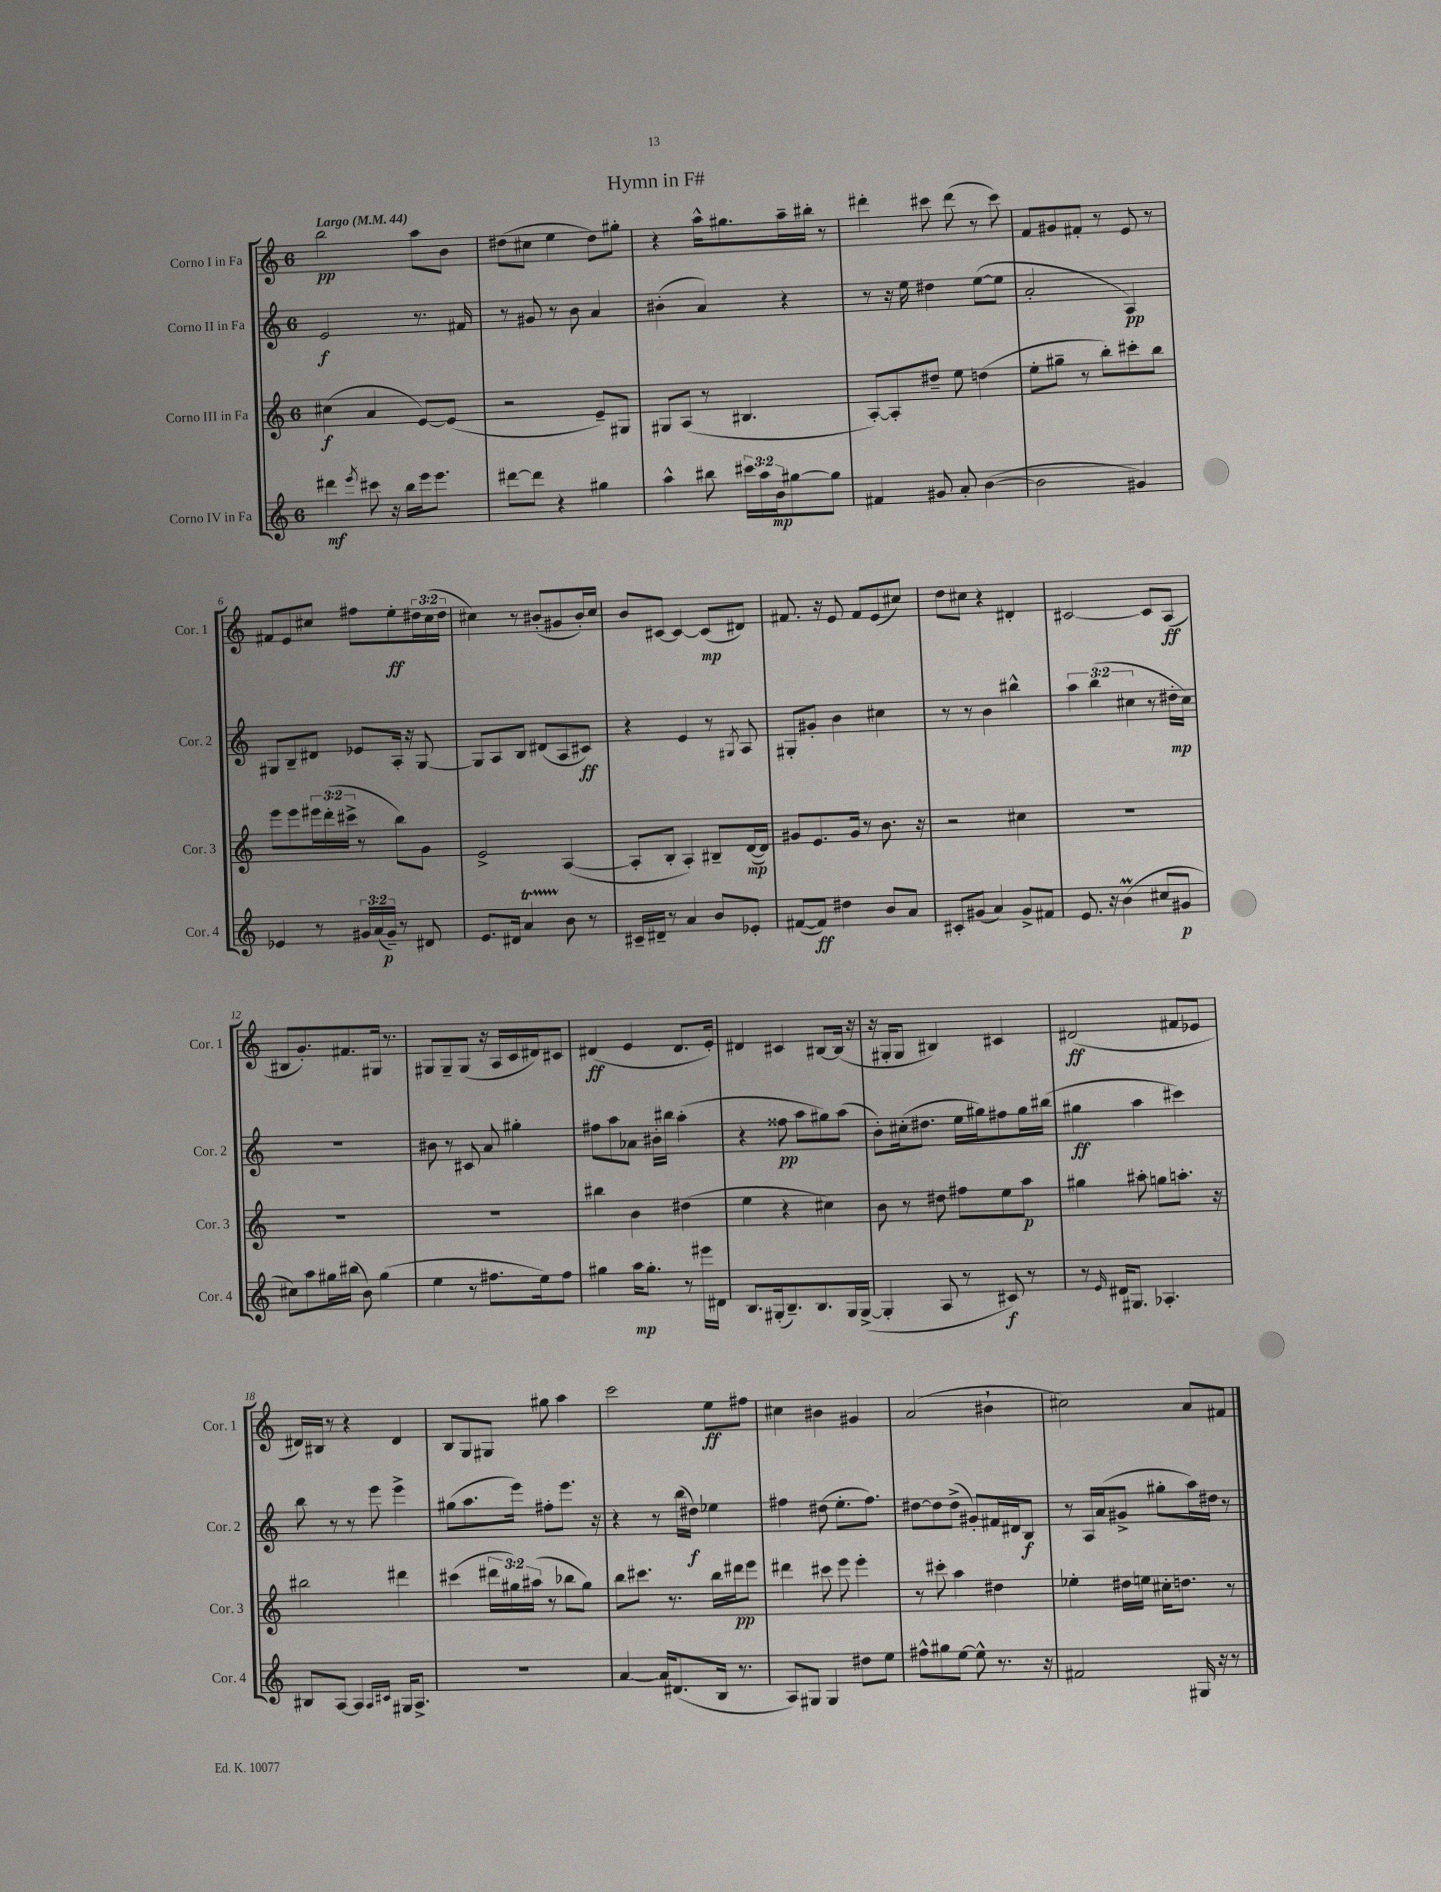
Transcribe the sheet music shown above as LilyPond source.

\header { title = "Hymn in F#" }
<<
\new StaffGroup <<
\new Staff = "s0" \with { instrumentName = "Corno I in Fa" shortInstrumentName = "Cor. 1" } {
    \clef treble \key c \major \once \override Staff.TimeSignature.style = #'single-digit \time 6/8 \override Staff.TupletNumber.text = #tuplet-number::calc-fraction-text \tempo "Largo" 4 = 44
    b''2\pp a''8 b'8 |
    dis''8( cis''8 e''4 dis''8) gis''8-. |
    r4 a''16-^ gis''8. a''16-- bis''16-. r8 |
    dis'''4-. cis'''8 dis'''8( r8 cis'''8) |
    f'8 gis'8 fis'8-. r8 e'8 r8 |
    fis'8 e'8 cis''8 fis''8 e''8-.\ff \tuplet 3/2 { dis''16 cis''16( dis''16 } |
    cis''4) r8 bis'8-.( gis'8 bis'16-.) cis''16 |
    b'8 cis'8~ cis'4~ cis'8\mp( dis'8) |
    fis'8. r16 e'8 fis'8 e'8( cis''8) |
    d''8 cis''8 r4 dis'4-. |
    cis'2~ cis'8 a8\ff( |
    bis8 g'8.-.) fis'8. gis16 r8. |
    gis8 gis8-- gis8( r16 a16 c'16 dis'16) cis'8 |
    dis'4\ff( e'4 dis'8. e'16-.) |
    dis'4 cis'4 bis8~ bis16( r16 |
    r16 gis16-. gis8 bis4) cis'4 |
    dis'2\ff( fis'8 ees'8 |
    dis'16) bis16 r8 r4 dis'4 |
    b8 g8 gis8 gis''8 a''4 |
    c'''2 e''8\ff fis''8 |
    cis''4 bis'4 gis'4 |
    a'2( bis'4-! |
    cis''2) a'8 fis'8 \bar "|." |
}
\new Staff = "s1" \with { instrumentName = "Corno II in Fa" shortInstrumentName = "Cor. 2" } {
    \clef treble \key c \major \once \override Staff.TimeSignature.style = #'single-digit \time 6/8 \override Staff.TupletNumber.text = #tuplet-number::calc-fraction-text
    e'2\f r8. fis'16 |
    r8 gis'8 r8 b'8 a'4 |
    bis'4-.( a'4) r4 |
    r8 r16 e''16 dis''4 e''8~( e''8 |
    a'2-. a4\pp) |
    gis8 b8-- dis'8 ees'8 a16-. r16 gis8~ |
    gis8 a8 b8 dis'8( a8 cis'8\ff) |
    r4 e'4 r8 \acciaccatura { gis8 } a8 |
    gis8-. gis'8-. b'4 cis''4 |
    r8 r8 b'4 bis''4-^ |
    \tuplet 3/2 { a''4 b''4( cis''4 } r8 dis''16-.\mp cis''16) |
    R2. |
    bis'8 r8 cis'8 a'8 gis''4-. |
    fis''8 a''8 aes'8 bis'16-. bis''16 a''4-.( |
    r4 fisis''8\pp a''8 gis''8) a''8( |
    b'8-.) cis''16-.( dis''8. e''16 gis''16) fis''8 gis''16 bis''16( |
    gis''4\ff a''4 cis'''4) |
    b''8 r8 r8 e'''8 e'''4-> |
    gis''8( a''8. e'''16) fis''8-. e'''8. r16 |
    r4 r8 b''16( dis''16\f) ees''4 |
    fis''4 dis''8( e''8.-. fis''8.) |
    dis''8~ dis''8 dis''8->( gis'8-.) fis'16 dis'16 b8\f |
    r8 a16 a'16( gis'8-> gis''8-. a''16) dis''16 r8 \bar "|." |
}
\new Staff = "s2" \with { instrumentName = "Corno III in Fa" shortInstrumentName = "Cor. 3" } {
    \clef treble \key c \major \once \override Staff.TimeSignature.style = #'single-digit \time 6/8 \override Staff.TupletNumber.text = #tuplet-number::calc-fraction-text
    cis''4\f( a'4 e'8~) e'8( |
    r2 e'8--) gis8 |
    gis8 a8( r8 bis4. |
    a8~-.) a8-. dis''8-- e''8 d''4( |
    e''8-. gis''8-- r8 b''8-.) cis'''8-. b''8 |
    e'''8 e'''8 \tuplet 3/2 { eis'''16 d'''16-.( cis'''16-> } r8 b''8) g'8 |
    e'2-> a4~( |
    a8-. b8-. a4-.) bis8-- d'16~\mp( d'16) |
    gis'8 e'8. gis'16 r8 b'8. r16 |
    r2 cis''4 |
    R2. |
    R2. |
    R2. |
    bis''4 b'4 dis''4( |
    e''4 r4 cis''4) |
    b'8 r8 dis''8 fis''8 e''8 a''8\p |
    gis''4 ais''8-. g''8 a''8.-. r16 |
    bis''2 dis'''4 |
    cis'''4( \tuplet 3/2 { dis'''16 gis''16) ais''16( } r8 bes''8 gis''8) |
    b''8 cis'''8. r8. b''16 dis'''16\pp e'''8 |
    dis'''4 cis'''8 e'''8 e'''4-. |
    r8 cis'''8-. a''4 dis''4 |
    ees''4-. dis''16 e''16 cis''16-. d''8. r8 \bar "|." |
}
\new Staff = "s3" \with { instrumentName = "Corno IV in Fa" shortInstrumentName = "Cor. 4" } {
    \clef treble \key c \major \once \override Staff.TimeSignature.style = #'single-digit \time 6/8 \override Staff.TupletNumber.text = #tuplet-number::calc-fraction-text
    dis'''4\mf \acciaccatura { e'''8 } cis'''8 r16 b''16 e'''16 e'''8. |
    dis'''8~ dis'''8 r4 gis''4 |
    a''4-^ bis''8 \tuplet 3/2 { cis'''16 a''16 b'16\mp } gis''8~ gis''8 |
    fis'4 gis'8 a'8-. b'4~( |
    b'2 gis'4) |
    ees'4 r8 \tuplet 3/2 { gis'16 a'16( gis'16--\p) } r8 dis'8 |
    e'8. dis'16 a'4\startTrillSpan b'8\stopTrillSpan r8 |
    cis'16-- dis'16-- r8 a'4 b'8 ees'8-. |
    fis'8~( fis'8\ff) dis''4 b'8 a'8 |
    cis'8-. gis'8( a'4) gis'8-> fis'8 |
    e'8. r16 b'4\prall( cis''8 gis'8\p |
    cis''8) a''8 gis''16 bis''16( b'8) gis''4( |
    e''4 r8 fis''8. e''16) fis''8 |
    gis''4 a''16\mp gis''8.-. r8 eis'''16 dis'16 |
    b8. gis16-.( b8.--) b8. gis16 gis16~->( |
    gis4-. a8 r8 cis'8\f) r8 |
    r8 \grace { e'16 } dis'16 gis8. aes4.-. |
    bis8 a8~ a4 \grace { a16 cis'16 } gis16 a8.-> |
    R2. |
    a'4~ a'16 dis'8.( b16 r8. |
    a8) gis8 gis4 dis''8 e''8 |
    fis''8-^ gis''8 e''8~ e''8-^ r8. r16 |
    fis'2 gis16 r16 r8 \bar "|." |
}
>>
>>
